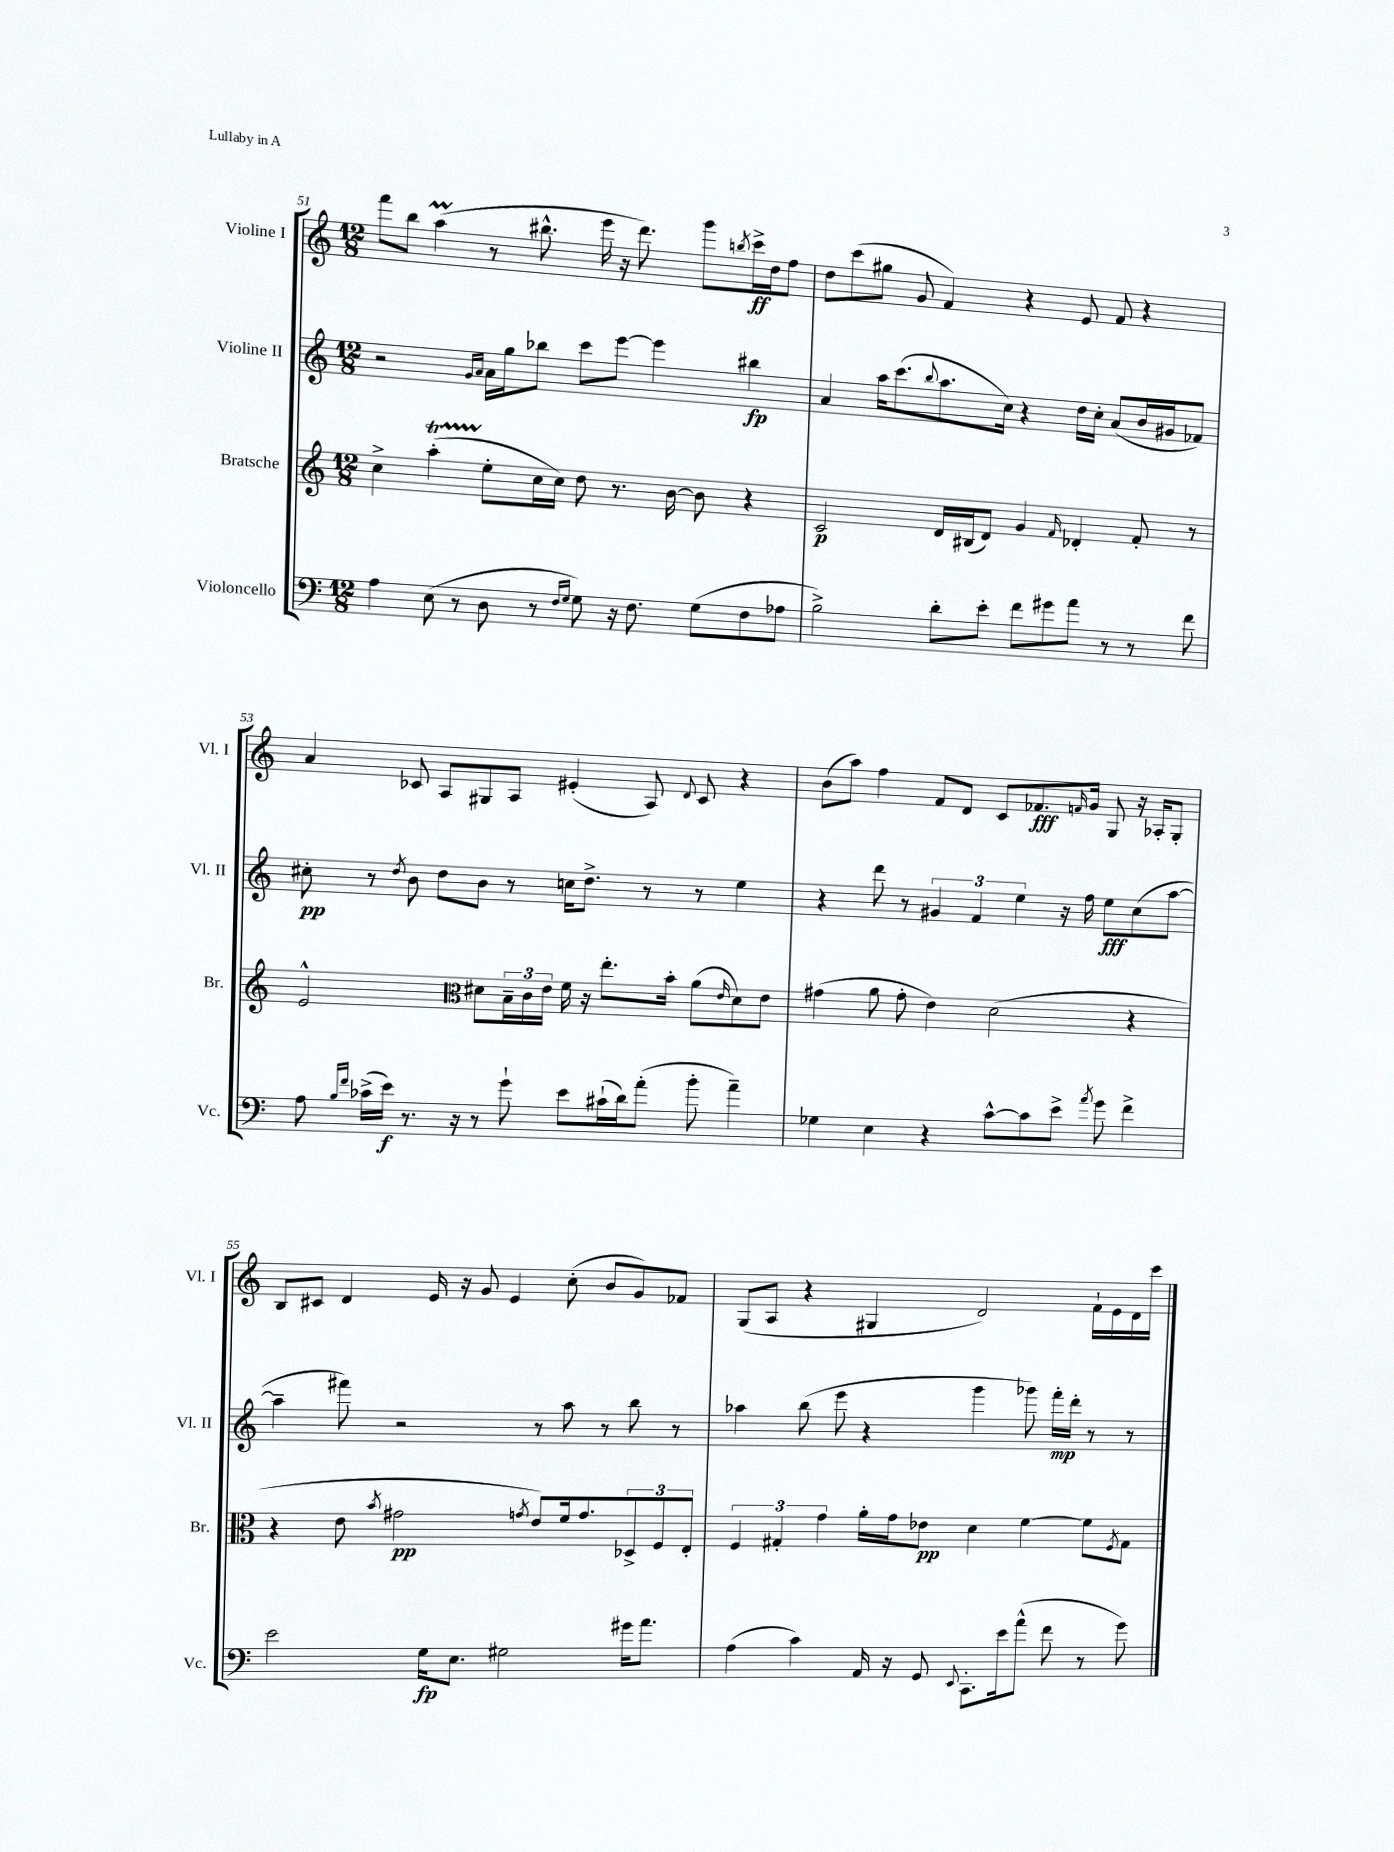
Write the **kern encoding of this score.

**kern	**kern	**kern	**kern
*staff4	*staff3	*staff2	*staff1
*clefF4	*clefG2	*clefG2	*clefG2
*k[]	*k[]	*k[]	*k[]
*M12/8	*M12/8	*M12/8	*M12/8
4A\	4cc^\	2r	8fff\L
.	.	.	8bb\J
(8E\	(4aa'\	.	(4aa\
8r	.	.	.
.	.	16qqg/LL	.
.	.	16qqa/JJ	.
8D\	8ee'\L	16a\LL	8r
.	.	16gg\J	.
8r	16cc\L	8bb-\J	8.bb#^^\
.	16cc\JJ)	.	.
16qqF/LL	.	.	.
16qqG/JJ	.	.	.
8G\)	8dd\	8ccc\L	.
.	.	.	16eee\
16r	8.r	[8eee\J	16r
8.F\	.	.	8.ddd\)
.	.	4eee\]	.
.	[16b\	.	.
(8G\L	8b\]	.	8ggg\L
.	.	.	8qbb/
8F\	4r	4bb#\	16ccc^\L
.	.	.	16dd\J
8A-\J	.	.	8ff\J
=	=	=	=
2B^\)	2c/	4a/	8dd\L
.	.	.	(8ccc\
.	.	16aa\LK	8gg#\J
.	.	(8.ccc\	.
.	.	.	8g/
.	.	8qqbb/	.
8d'\L	16d/LL	8.aa\	4f/)
.	(16B#/J	.	.
8e'\J	8d/J)	.	.
.	.	16cc\Jk)	.
8f\L	4g/	4r	4r
8g#\	.	.	.
.	16qqf/	.	.
8a\J	4d-'/	16dd\LL	8e/
.	.	16cc'\JJ	.
8r	.	(8a/L	8f/
8r	8f'/	16b/L	4r
.	.	16g#/J	.
8f\	8r	8f-/J)	.
=	=	=	=
8A\	2e^^/	8cc#'\	4a/
16qqB/LL	.	.	.
16qqf/JJ	.	.	.
(16c-^\LL	.	8r	.
16e\JJ)	.	.	.
.	.	8qdd/	.
8.r	.	8b\	8c-/
.	.	8dd\L	8A/L
16r	.	.	.
*	*clefC3	*	*
8r	8d#\L	8b\J	8G#/
8g`\	24B~\L	8r	8A/J
.	24c\	.	.
.	24e\JJ	.	.
8e\L	16f\	16cc\LK	(4e#'/
.	16r	8.dd^\J	.
(16c#`\L	8.ee'\L	.	.
16d\J)	.	.	.
(8a'\J	.	8r	8A/)
.	16b'\Jk	.	.
.	.	.	8qqd/
8b'\	(8a\L	8r	8c-/
.	16qqe/	.	.
4a~\)	8d#\)	4ee\	4r
.	8e\J	.	.
=	=	=	=
4G-\	(4g#\	4r	(8b\L
.	.	.	8aa\J)
4E\	8a\	8ddd\	4ff\
.	8g#'\	8r	.
4r	4e\)	6g#/	8f/L
.	.	.	8d/J
.	.	6f/	.
[8c^^\L	(2d\	.	8c/L
.	.	6ee\	.
8c\]	.	.	8.f-/
8e^\J	.	16r	.
.	.	.	16qqf/
.	.	16ff\	16g/Jk
8qa/	.	.	.
8g\	.	8ee\L	8G/
4f^\	4r	(8cc\	16r
.	.	.	16A-'/LK
.	.	[8aa\J	8G'/J
=	=	=	=
2e\	4r	4aa~\]	8B/L
.	.	.	8c#/J
.	8e\	8fff#\)	4d/
.	8qb/	.	.
.	2g#\	2r	.
16G\LK	.	.	16e/
8.E\J	.	.	16r
.	.	.	8g/
2G#\	.	.	4e/
.	8qg/	.	.
.	8e/L)	8r	.
.	16f/k	8aa\	(8cc'\
.	8.g/	.	.
.	.	8r	8b/L
16g#\LK	12D-^/	8bb\	8g/)
8.a\J	.	.	.
.	12F/	.	.
.	.	8r	8f-/J
.	12E'/J	.	.
=	=	=	=
(4A\	6F/	4aa-\	(8G/L
.	.	.	8A/J
.	6G#'/	.	.
4c\)	.	(8bb\	4r
.	6g\	.	.
.	.	8eee\	.
16AA/	16a'\LL	4r	4G#/
16r	16g\J	.	.
8GG/	8e-\J	.	.
8qqEE/	.	.	.
8.CC'\L	4d\	4ggg\	2d/)
16e\k	.	.	.
(8a^^\J	[4f\	8ggg-\)	.
8f\	.	16fff'\LL	.
.	.	16ddd'\JJ	.
8r	8f\]L	8r	16f`\LL
.	.	.	16e\
.	8qF/	.	.
8g\)	8G#\J	8r	16d\
.	.	.	16ccc\JJ
==	==	==	==
*-	*-	*-	*-
